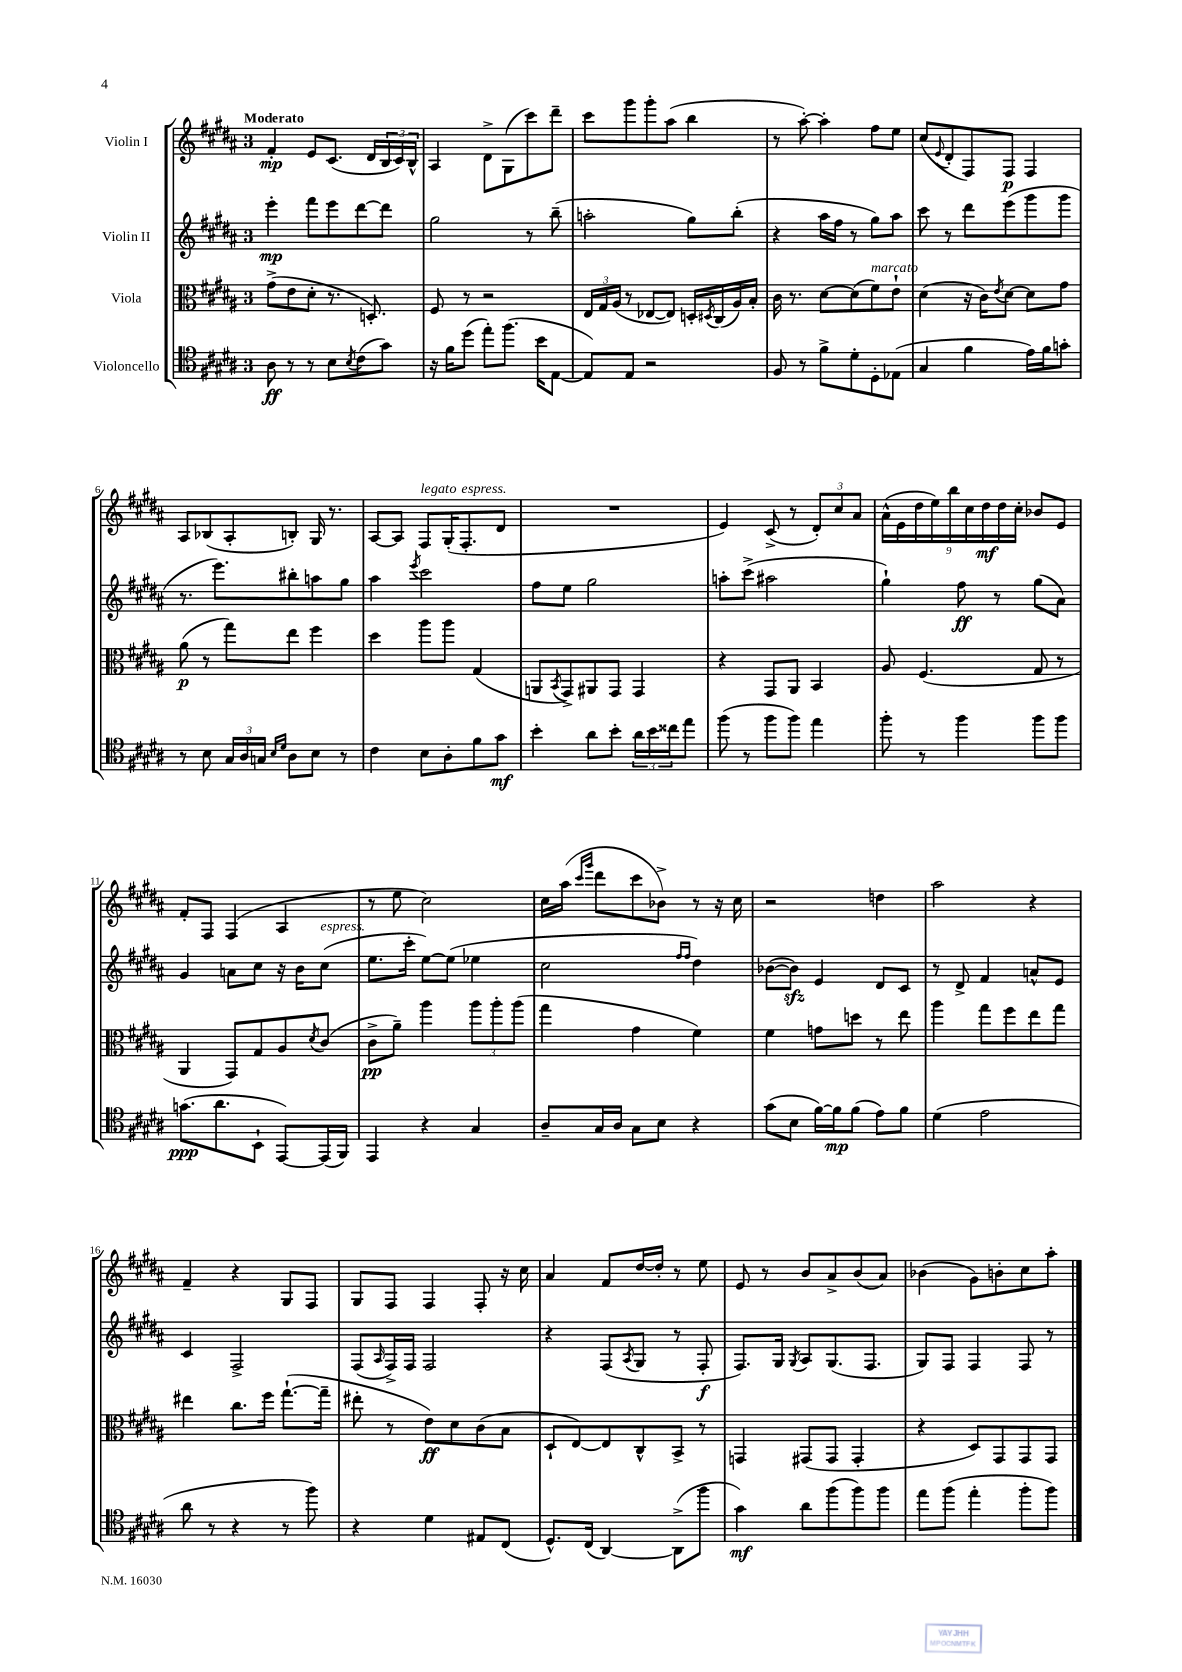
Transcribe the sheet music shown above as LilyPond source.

<<
\new StaffGroup <<
\new Staff = "s0" \with { instrumentName = "Violin I" } {
    \clef treble \key b \major \once \override Staff.TimeSignature.style = #'single-digit \time 3/4 \tempo "Moderato"
    fis'4-.\mp e'8 cis'8.( dis'16 \tuplet 3/2 { b16 cis'16) b16-^ } |
    ais4 dis'8-> gis8( cis'''8) dis'''8-- |
    cis'''8 gis'''8 gis'''8-. ais''8( b''4 |
    r8 ais''8~-.) ais''4-. fis''8 e''8 |
    cis''8( \appoggiatura { e'8 } dis'8-. fis8) fis8\p fis4 |
    ais8 bes8( ais8-. b8-.) gis16 r8. |
    ais8~ ais8 fis8^\markup { \italic "legato" } gis16-.( fis8.-.^\markup { \italic "espress." } dis'8 |
    R2. |
    e'4) cis'8->( r8 \tuplet 3/2 { dis'8-.) cis''8 ais'8 } |
    \tuplet 9/8 { ais'16-^( e'16 dis''16 e''16) b''16 cis''16 dis''16\mf dis''16 cis''16-. } bes'8 e'8 |
    fis'8-. fis8 fis4( ais4 |
    r8 e''8 cis''2) |
    cis''16 ais''16( \grace { cis'''16 gis'''16 } dis'''8 cis'''8 bes'8->) r8 r16 cis''16 |
    r2 d''4 |
    ais''2 r4 |
    fis'4-- r4 gis8 fis8 |
    gis8 fis8 fis4 fis8-. r16 cis''16 |
    ais'4 fis'8 dis''16~ dis''16-. r8 e''8 |
    e'8 r8 b'8 ais'8-> b'8( ais'8) |
    bes'4( gis'8) b'8-. cis''8 ais''8-. \bar "|." |
}
\new Staff = "s1" \with { instrumentName = "Violin II" } {
    \clef treble \key b \major \once \override Staff.TimeSignature.style = #'single-digit \time 3/4
    e'''4-.\mp fis'''8 e'''8 dis'''8~ dis'''8 |
    gis''2 r8 b''8--( |
    a''2-. gis''8) b''8-.( |
    r4 ais''16 fis''16 r8 gis''8) ais''8 |
    cis'''8 r8 dis'''8 e'''8( gis'''8 gis'''8 |
    r8. e'''8.) bis''8-. a''8 gis''8 |
    ais''4 \acciaccatura { e'''8 } cis'''2 |
    fis''8 e''8 gis''2 |
    a''8-. cis'''8->( ais''2 |
    gis''4-!) fis''8\ff r8 gis''8( ais'8) |
    gis'4 a'8 cis''8 r16 b'16 cis''8^\markup { \italic "espress." }( |
    e''8. cis'''16-. e''8~) e''8( ees''4 |
    cis''2 \grace { fis''16 fis''16 } dis''4) |
    bes'8~( bes'8\sfz) e'4 dis'8 cis'8 |
    r8 dis'8-> fis'4 a'8-^ e'8 |
    cis'4 fis2-> |
    fis8( \grace { ais16 } fis16->) fis16 fis2 |
    r4 fis8( \acciaccatura { ais8 } gis8 r8 fis8-.\f |
    fis8.) gis16 \acciaccatura { gis8 } ais8 gis8.( fis8. |
    gis8) fis8 fis4 fis8 r8 \bar "|." |
}
\new Staff = "s2" \with { instrumentName = "Viola" } {
    \clef alto \key b \major \once \override Staff.TimeSignature.style = #'single-digit \time 3/4
    gis'8->( e'8 dis'8-. r8. d8.-.) |
    fis8 r8 r2 |
    \tuplet 3/2 { e16 gis16 ais16( } r8 ees8~ ees8) d16-. \acciaccatura { dis8 } cis16( ais16) b16-. |
    cis'16 r8. dis'8~ dis'8( fis'8^\markup { \italic "marcato" }) e'8-! |
    dis'4( r16 cis'16) \acciaccatura { e'8 } dis'8~ dis'8 gis'8 |
    ais'8\p( r8 gis''8) e''8 fis''4 |
    dis''4 ais''8 ais''8 gis4( |
    a,8 \acciaccatura { b,8 } gis,8->) ais,8 gis,8 gis,4 |
    r4 gis,8 ais,8 b,4 |
    ais8 fis4.( gis8 r8 |
    ais,4 gis,8) gis8 ais8 \acciaccatura { dis'8 } cis'8( |
    cis'8->\pp ais'8--) ais''4 \tuplet 3/2 { ais''8 ais''8-. ais''8( } |
    gis''4 gis'4 fis'4) |
    fis'4 g'8 d''8 r8 e''8 |
    ais''4 gis''8 fis''8 e''8 gis''8 |
    eis''4 cis''8. fis''16 gis''8.~-!( gis''16-- |
    eis''8-. r8 e'8\ff) dis'8 cis'8( b8 |
    dis8-! e8~) e8 cis8-^ b,8-> r8 |
    g,4 gis,8( gis,8 gis,4-. |
    r4 dis8) gis,8 gis,8 gis,8 \bar "|." |
}
\new Staff = "s3" \with { instrumentName = "Violoncello" } {
    \clef tenor \key b \major \once \override Staff.TimeSignature.style = #'single-digit \time 3/4
    ais8\ff r8 r8 b8 \acciaccatura { b8 } cis'8( gis'8) |
    r16 fis'16 dis''8( e''8-.) fis''8.( b'16 e8~ |
    e8) e8 r2 |
    fis8 r8 fis'8-> dis'8-. dis8-. ees8( |
    gis4 fis'4 e'16) fis'16 g'8-. |
    r8 b8 \tuplet 3/2 { gis16 ais16 g16 } \grace { b16 dis'16 } ais8 b8 r8 |
    cis'4 b8 ais8-. fis'8 gis'8\mf |
    b'4-. ais'8 b'8-. \tuplet 3/2 { ais'16 b'16 cisis''16 } e''8 |
    fis''8( r8 fis''8 fis''8) e''4 |
    fis''8-. r8 fis''4 fis''8 fis''8 |
    g'8.\ppp( ais'8. b,8-! e,8~) e,16( fis,16) |
    e,4 r4 gis4 |
    ais8-- gis16 ais16 gis8 b8 r4 |
    gis'8( b8 fis'16~) fis'16\mp fis'8( e'8) fis'8 |
    dis'4( e'2 |
    ais'8 r8 r4 r8 fis''8) |
    r4 dis'4 eis8 cis8( |
    dis8.-^) cis16( ais,4~) ais,8->( fis''8 |
    gis'4\mf) ais'8 fis''8( fis''8) fis''8 |
    e''8 fis''8( e''4-. fis''8-. fis''8) \bar "|." |
}
>>
>>
